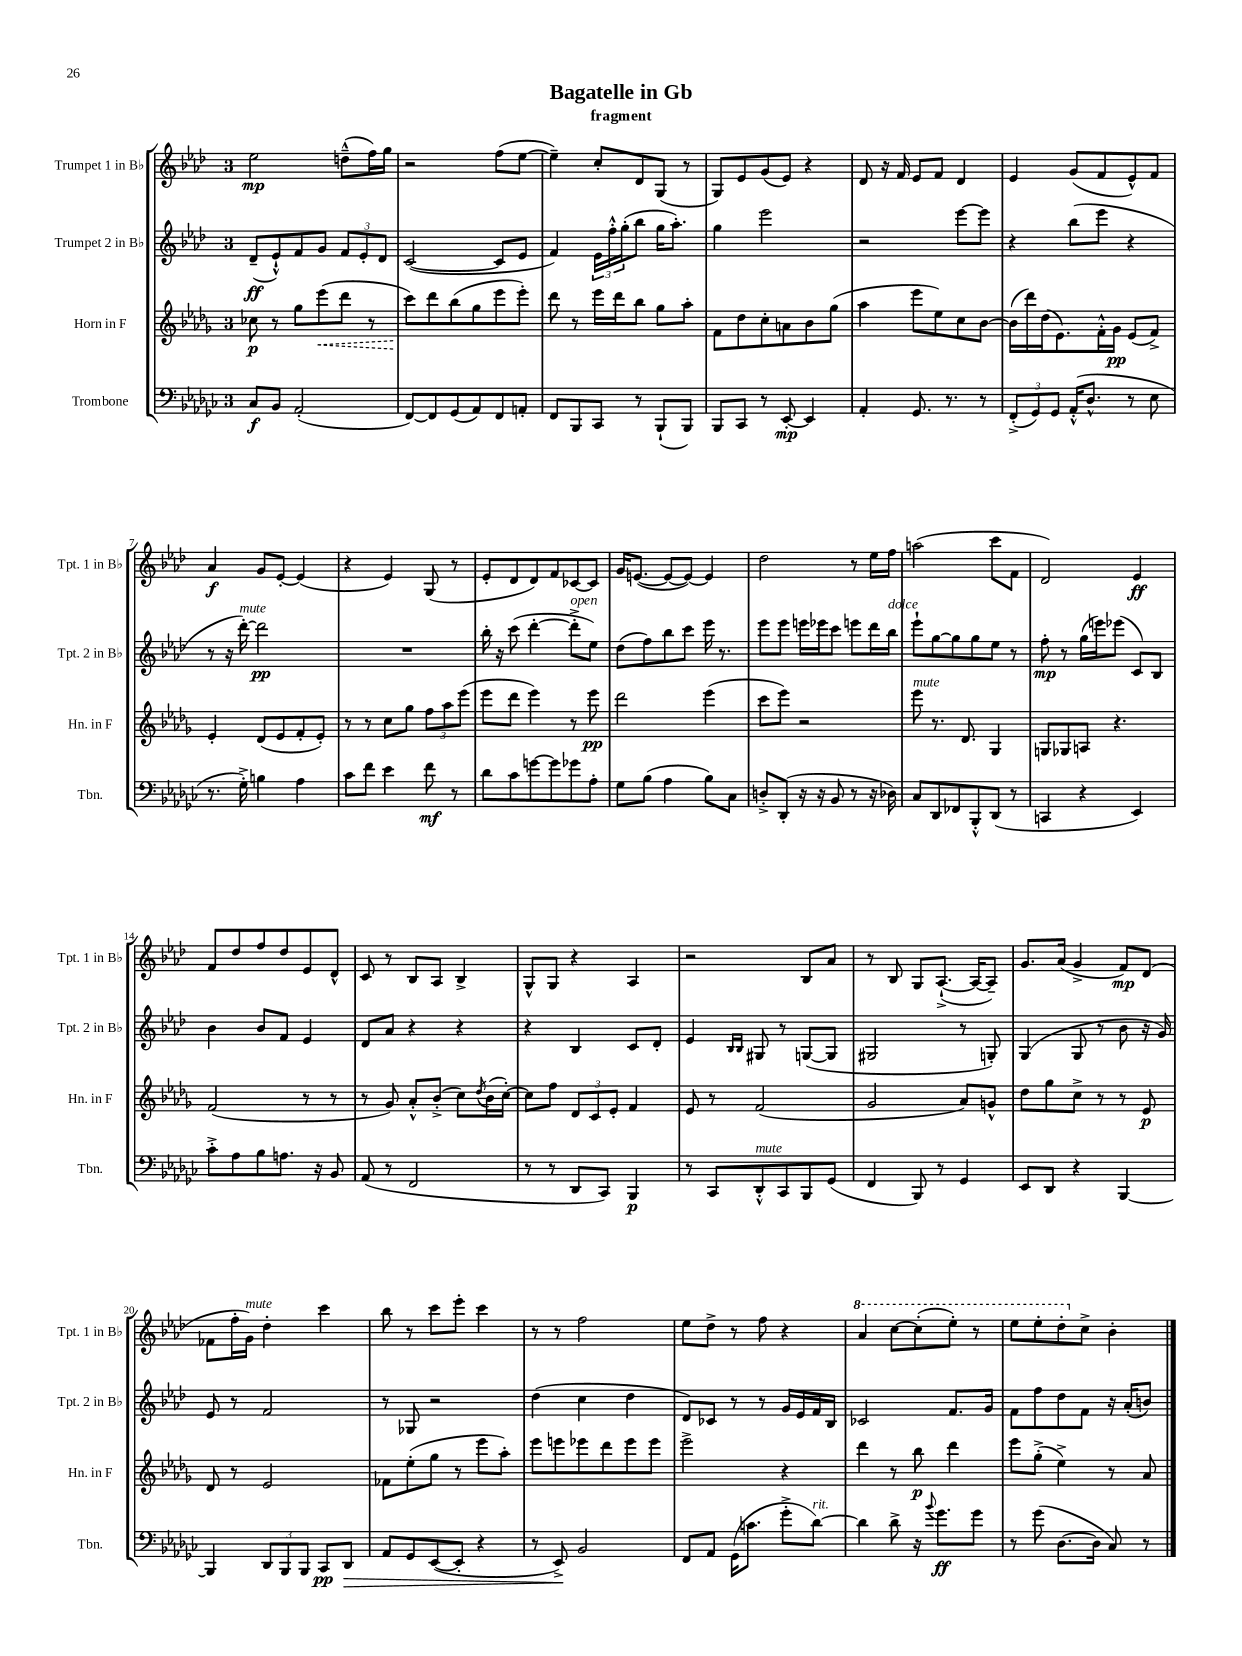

**kern	**dynam	**kern	**dynam	**kern	**dynam	**kern	**dynam
*part4	*part4	*part3	*part3	*part2	*part2	*part1	*part1
*staff4	*staff4	*staff3	*staff3	*staff2	*staff2	*staff1	*staff1
*I"Trombone	*	*I"Horn in F	*	*I"Trumpet 2 in B♭	*	*I"Trumpet 1 in B♭	*
*I'Tbn.	*	*I'Hn. in F	*	*I'Tpt. 2 in B♭	*	*I'Tpt. 1 in B♭	*
*clefF4	*	*clefG2	*	*clefG2	*	*clefG2	*
*k[b-e-a-d-g-c-]	*	*k[b-e-a-d-g-]	*	*k[b-e-a-d-]	*	*k[b-e-a-d-]	*
*M3/4	*	*M3/4	*	*M3/4	*	*M3/4	*
=1	=1	=1	=1	=1	=1	=1	=1
8C-/L	f	8cc-X\	p	(8d-~/L	ff	2ee-\	mp
8BB-/J	.	8r	.	8e-`^^/)	.	.	.
(2AA-'/	.	8gg-\L	.	8f/	.	.	.
!	!	!	!LO:HP:b	!	!	!	!
.	.	(8eee-\	<	8g/J	.	.	.
.	.	8ddd-\J	.	12f/L	.	(8ddn~^^\L	.
.	.	.	.	12e-'/	.	.	.
.	.	8r	.	.	.	16ff\L)	.
.	.	.	.	12d-/J	.	.	.
.	.	.	.	.	.	16gg\JJ	.
=2	=2	=2	=2	=2	=2	=2	=2
[8FF/L)	.	8ccc\L)	.	([2c/	.	2r	.
8FF/]	.	8ddd-\	[	.	.	.	.
(8GG-/	.	(8bb-\	.	.	.	.	.
8AA-/)	.	8gg-\	.	.	.	.	.
8FF/	.	8eee-\	.	8c/L]	.	(8ff\L	.
8AAn'/J	.	8eee-'\J)	.	8e-/J	.	[8ee-\J	.
=3	=3	=3	=3	=3	=3	=3	=3
8FF/L	.	8ddd-\	.	4f/)	.	4ee-~\])	.
8BBB-/	.	8r	.	.	.	.	.
8CC-/J	.	16eee-\LL	.	24e-\LL	.	8cc'/L	.
.	.	.	.	24ff'^^\	.	.	.
.	.	16ddd-\J	.	.	.	.	.
.	.	.	.	(24gg'\J	.	.	.
8r	.	8bb-\J	.	8bb-\J	.	8d-/	.
(8BBB-`/L	.	8gg-\L	.	16gg\KL	.	(8G/J	.
.	.	.	.	8.aa-'\J)	.	.	.
8BBB-/J)	.	8aa-'\J	.	.	.	8r	.
=4	=4	=4	=4	=4	=4	=4	=4
8BBB-/L	.	8f\L	.	4gg\	.	8G/L)	.
8CC-/J	.	8dd-\	.	.	.	8e-/	.
8r	.	8cc'\	.	2eee-\	.	(8g/	.
[8EE-'/	mp	8an\	.	.	.	8e-/J)	.
4EE-/]	.	8b-\	.	.	.	4r	.
.	.	(8gg-\J	.	.	.	.	.
=5	=5	=5	=5	=5	=5	=5	=5
4AA-'/	.	4aa-\	.	2r	.	8d-/	.
.	.	.	.	.	.	16r	.
.	.	.	.	.	.	16f/	.
8.GG-/	.	8eee-\L	.	.	.	8e-/L	.
.	.	8ee-\)	.	.	.	8f/J	.
8.r	.	.	.	.	.	.	.
.	.	8cc\	.	[8eee-\L	.	4d-/	.
8r	.	[8b-\J	.	8eee-\J]	.	.	.
=6	=6	=6	=6	=6	=6	=6	=6
(12FF'^/L	.	(16b-\LL]	.	4r	.	4e-/	.
.	.	16ddd-\)	.	.	.	.	.
12GG-/)	.	.	.	.	.	.	.
.	.	(16dd-\J	.	.	.	.	.
12GG-/J	.	.	.	.	.	.	.
.	.	8.e-\)	.	.	.	.	.
(16AA-'^^/KL	.	.	.	(8bb-\L	.	(8g/L	.
8.D-^^/J	.	.	.	.	.	.	.
.	.	16f'^^\L	.	8eee-\J	.	8f/	.
.	.	16g-\JJ	pp	.	.	.	.
8r	.	(8e-/L	.	4r	.	8e-^^/)	.
8E-\	.	8f^/J)	.	.	.	8f/J	.
!!LO:LB:g=z
=7	=7	=7	=7	=7	=7	=7	=7
8.r	.	4e-'/	.	8r	.	4a-/	f
.	.	.	.	16r	.	.	.
!	!	!	!	!LO:TX:a:i:t=mute	!	!	!
16G-'^\)	.	.	.	[16ddd-'\)	.	.	.
4Bn\	.	(8d-/L	.	2ddd-\]	pp	8g/L	.
.	.	8e-/	.	.	.	[8e-'/J	.
4A-\	.	8f'/	.	.	.	(4e-/]	.
.	.	8e-'/J)	.	.	.	.	.
=8	=8	=8	=8	=8	=8	=8	=8
8c-\L	.	8r	.	2.r	.	4r	.
8f\J	.	8r	.	.	.	.	.
4e-\	.	8cc\L	.	.	.	4e-/)	.
.	.	8gg-\J	.	.	.	.	.
8f\	mf	12ff\L	.	.	.	(8G/	.
.	.	12aa-\	.	.	.	.	.
8r	.	.	.	.	.	8r	.
.	.	(12eee-\J	.	.	.	.	.
=9	=9	=9	=9	=9	=9	=9	=9
8d-\L	.	8eee-\L	.	16bb-'\	.	8e-'/L	.
.	.	.	.	16r	.	.	.
8c-\	.	8ddd-\J	.	(8ccc\	.	8d-/	.
[8gn\	.	4eee-\)	.	[4ddd-'\	.	8d-/)	.
8g\]	.	.	.	.	.	8f/	.
!	!	!	!	!LO:TX:a:i:t=open	!	!	!
8g-X\	.	8r	.	8ddd-'^\L]	.	[8c-X/	.
8A-'\J	.	8eee-\	pp	8ee-\J)	.	8c-/J]	.
=10	=10	=10	=10	=10	=10	=10	=10
8G-\L	.	2ddd-\	.	(8dd-\L	.	16g/KL	.
.	.	.	.	.	.	([8.en/J	.
(8B-\J	.	.	.	8ff\)	.	.	.
4A-\	.	.	.	8bb-\	.	8e/L_	.
.	.	.	.	8ccc\J	.	8e/J_)	.
8B-\L)	.	(4eee-\	.	16eee-\	.	4e/]	.
.	.	.	.	8.r	.	.	.
8C-\J	.	.	.	.	.	.	.
=11	=11	=11	=11	=11	=11	=11	=11
8Dn'^/L	.	8ccc\L	.	8eee-\L	.	2dd-\	.
(8DD-'/J	.	8eee-\J)	.	8eee-\J	.	.	.
16r	.	2r	.	16eeen\LL	.	.	.
16r	.	.	.	16eee-X\J	.	.	.
8BB-/	.	.	.	8ccc\J	.	.	.
8r	.	.	.	8eeen\L	.	8r	.
16r	.	.	.	16ddd-\L	.	16ee-\LL	.
!	!	!	!	!LO:TX:a:i:t=dolce	!	!	!
16D-X\)	.	.	.	16bb-\JJ	.	16ff\JJ	.
=12	=12	=12	=12	=12	=12	=12	=12
!	!	!LO:TX:a:i:t=mute	!	!	!	!	!
8C-/L	.	8eee-\	.	8eee-`\L	.	(2aan\	.
8DD-/	.	8.r	.	[8gg\	.	.	.
8FF-X/	.	.	.	8gg\]	.	.	.
.	.	8.d-/	.	.	.	.	.
8BBB-'^^/	.	.	.	8gg\	.	.	.
(8DD-/J	.	4G-/	.	8ee-\J	.	8ccc\L	.
8r	.	.	.	8r	.	8f\J	.
=13	=13	=13	=13	=13	=13	=13	=13
4CCn/	.	8Gn/L	.	8ff'\	mp	2d-/)	.
.	.	8G-X/	.	8r	.	.	.
4r	.	8An/J	.	(16gg\LL	.	.	.
.	.	.	.	16eeen\J)	.	.	.
.	.	4.r	.	(8eee-X\J	.	.	.
4EE-/)	.	.	.	8c/L)	.	4e-/	ff
.	.	.	.	8B-/J	.	.	.
!!LO:LB:g=z
=14	=14	=14	=14	=14	=14	=14	=14
8c-'^\L	.	(2f/	.	4b-\	.	8f/L	.
8A-\	.	.	.	.	.	8dd-/	.
8B-\	.	.	.	8b-/L	.	8ff/	.
8.An\J	.	.	.	8f/J	.	8dd-/	.
.	.	8r	.	4e-/	.	8e-/	.
16r	.	.	.	.	.	.	.
8BB-/	.	8r	.	.	.	8d-^^/J	.
=15	=15	=15	=15	=15	=15	=15	=15
(8AA-/	.	8r	.	8d-/L	.	8c/	.
8r	.	8g-/)	.	8a-/J	.	8r	.
2FF/	.	8a-'^^/L	.	4r	.	8B-/L	.
.	.	(8b-'^/J	.	.	.	8A-/J	.
.	.	8cc\L)	.	4r	.	4B-^/	.
.	.	8qdd-/	.	.	.	.	.
.	.	(16b-\L	.	.	.	.	.
.	.	[16cc'\JJ)	.	.	.	.	.
=16	=16	=16	=16	=16	=16	=16	=16
8r	.	8cc\L]	.	4r	.	8G^^/L	.
8r	.	8ff\J	.	.	.	8G/J	.
8DD-/L	.	12d-/L	.	4B-/	.	4r	.
.	.	12c/	.	.	.	.	.
8CC-/J)	.	.	.	.	.	.	.
.	.	12e-'/J	.	.	.	.	.
4BBB-/	p	4f/	.	8c/L	.	4A-/	.
.	.	.	.	8d-'/J	.	.	.
=17	=17	=17	=17	=17	=17	=17	=17
8r	.	8e-/	.	4e-/	.	2r	.
8CC-/L	.	8r	.	.	.	.	.
.	.	.	.	16qqB-/LL	.	.	.
.	.	.	.	16qqB-/JJ	.	.	.
!LO:TX:a:i:t=mute	!	!	!	!	!	!	!
8DD-'^^/	.	(2f/	.	8G#X/	.	.	.
8CC-/	.	.	.	8r	.	.	.
8BBB-/	.	.	.	([8Gn/L	.	8B-/L	.
(8GG-/J	.	.	.	8G/J]	.	8a-/J	.
=18	=18	=18	=18	=18	=18	=18	=18
4FF/	.	2g-/	.	2G#X/	.	8r	.
.	.	.	.	.	.	8B-/	.
8BBB-/)	.	.	.	.	.	8G/L	.
8r	.	.	.	.	.	([8.A-`^/J	.
4GG-/	.	8a-/L)	.	8r	.	.	.
.	.	.	.	.	.	16A-/KL_	.
.	.	8gn^^/J	.	8Gn'/)	.	8A-~/J])	.
=19	=19	=19	=19	=19	=19	=19	=19
8EE-/L	.	8dd-\L	.	(4G/	.	8.g/L	.
8DD-/J	.	8gg-\	.	.	.	.	.
.	.	.	.	.	.	(16a-/Jk	.
4r	.	8cc^\J	.	8G/	.	4g^/	.
.	.	8r	.	8r	.	.	.
[4BBB-/	.	8r	.	8b-\	.	8f/L)	mp
.	.	8e-/	p	16r	.	(8d-/J	.
.	.	.	.	16g/)	.	.	.
!!LO:LB:g=z
=20	=20	=20	=20	=20	=20	=20	=20
4BBB-/]	.	8d-/	.	8e-/	.	8f-X\L	.
.	.	8r	.	8r	.	16ff'\L	.
!	!	!	!	!	!	!LO:TX:a:i:t=mute	!
.	.	.	.	.	.	16g\JJ)	.
12DD-/L	.	2e-/	.	2f/	.	4dd-'\	.
12BBB-/	.	.	.	.	.	.	.
12BBB-/J	.	.	.	.	.	.	.
8CC-/L	pp	.	.	.	.	4ccc\	.
!	!LO:HP:b	!	!	!	!	!	!
8DD-/J	>	.	.	.	.	.	.
=21	=21	=21	=21	=21	=21	=21	=21
8AA-/L	.	8f-X\L	.	8r	.	8bb-\	.
8GG-/	.	(8ee-'\	.	8G-X/	.	8r	.
([8EE-/	.	8gg-\J	.	2r	.	8ccc\L	.
8EE-'/J]	.	8r	.	.	.	8eee-'\J	.
4r	.	8eee-\L	.	.	.	4ccc\	.
.	.	8aa-'\J)	.	.	.	.	.
=22	=22	=22	=22	=22	=22	=22	=22
8r	.	8eee-\L	.	(4dd-\	.	8r	.
8EE-^/)	.	8eeen\	.	.	.	8r	.
2BB-/	]	8eee-X\	.	4cc\	.	2ff\	.
.	.	8ddd-\	.	.	.	.	.
.	.	8eee-\	.	4dd-\	.	.	.
.	.	8eee-\J	.	.	.	.	.
=23	=23	=23	=23	=23	=23	=23	=23
8FF/L	.	2eee-^\	.	8d-/L)	.	8ee-\L	.
8AA-/J	.	.	.	8c-X/J	.	8dd-^\J	.
(16GG-\KL	.	.	.	8r	.	8r	.
8.cn\J	.	.	.	.	.	.	.
.	.	.	.	8r	.	8ff\	.
8g-'^\L	.	4r	.	16g/LL	.	4r	.
.	.	.	.	16e-/	.	.	.
!LO:TX:a:i:t=rit.	!	!	!	!	!	!	!
[8d-\J)	.	.	.	16f/	.	.	.
.	.	.	.	16B-/JJ	.	.	.
=24	=24	=24	=24	=24	=24	=24	=24
*	*	*	*	*	*	*8va	*
4d-\]	.	4ddd-\	.	2c-X/	.	4aa-/	.
8d-^\	.	8r	.	.	.	[8ccc\L	.
16r	.	8bb-\	p	.	.	(8ccc'\]	.
8qqb-/	.	.	.	.	.	.	.
8.g-\L	ff	.	.	.	.	.	.
.	.	4ddd-\	.	8.f/L	.	8eee-'\J)	.
8g-\J	.	.	.	.	.	8r	.
.	.	.	.	16g/Jk	.	.	.
=25	=25	=25	=25	=25	=25	=25	=25
8r	.	8eee-\L	.	8f\L	.	8eee-\L	.
(8g-\	.	(8gg-'^\J	.	8ff\	.	8eee-'\	.
[8.D-\L	.	4ee-^\)	.	8dd-\	.	8ddd-'\	.
*	*	*	*	*	*	*X8va	*
.	.	.	.	8f\J	.	8cc^\J	.
16D-\Jk]	.	.	.	.	.	.	.
8C-/)	.	8r	.	16r	.	4b-'\	.
.	.	.	.	(16a-'/KL	.	.	.
8r	.	8a-/	.	8bn/J)	.	.	.
==	==	==	==	==	==	==	==
*-	*-	*-	*-	*-	*-	*-	*-
